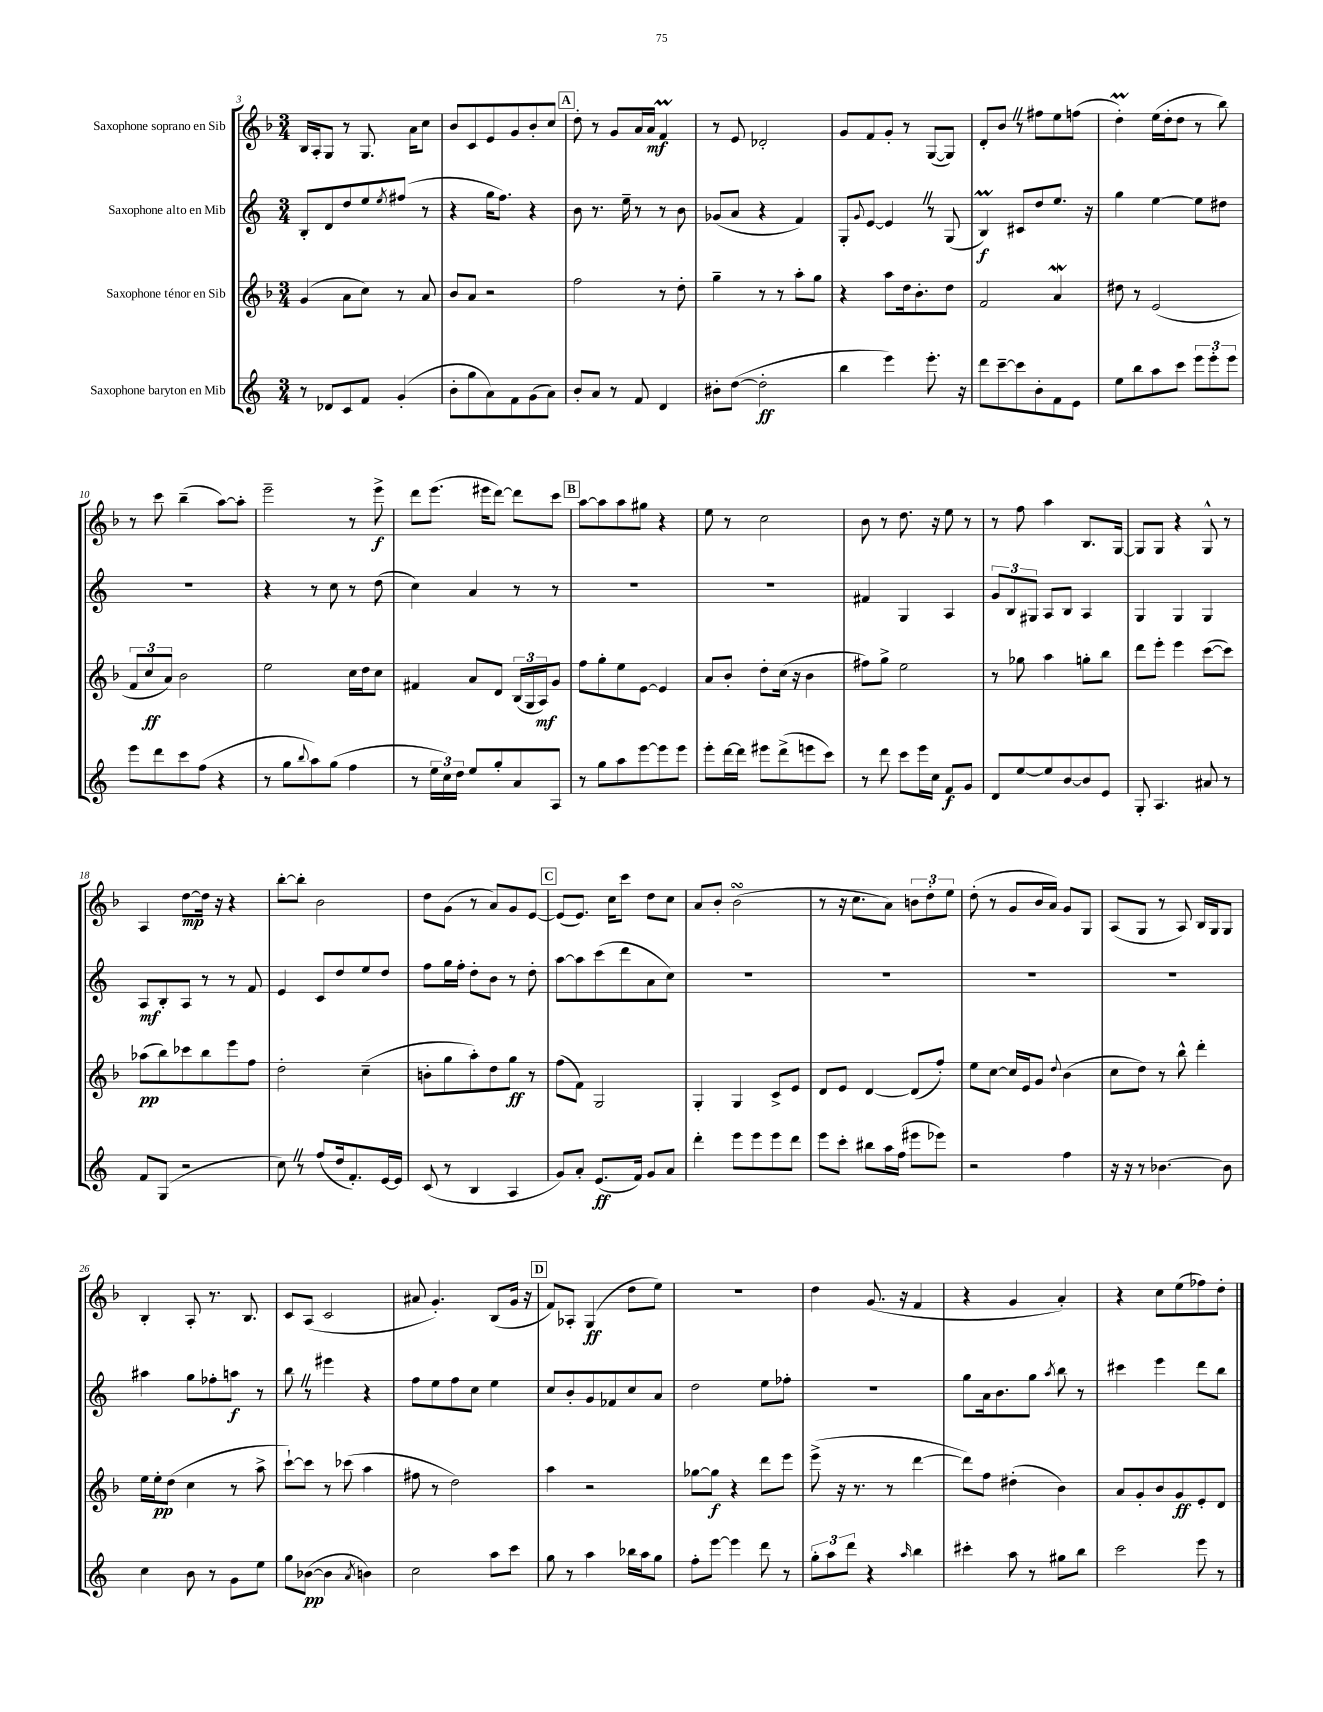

**kern	**kern	**kern	**kern
*staff4	*staff3	*staff2	*staff1
*clefG2	*clefG2	*clefG2	*clefG2
*k[]	*k[b-]	*k[]	*k[b-]
*M3/4	*M3/4	*M3/4	*M3/4
8r	(4g	8B'	16B-
.	.	.	16A'
8d-	.	8d	8G
8c	8a	8dd	8r
8f	8cc)	8ee	8.G
.	.	8qee	.
(4g'	8r	(8ff#	.
.	.	.	16a
.	8a	8r	8cc
=	=	=	=
8b'	8b-	4r	8b-
8gg	8a	.	8c
8a)	2r	16gg	8e
.	.	8.ff)	.
8f	.	.	8g
(8g	.	4r	8b-'
8a)	.	.	8cc
=	=	=	=
8b'	2ff	8b	8dd'
8a	.	8.r	8r
8r	.	.	8g
.	.	16ee~	.
8f	.	8r	16a
.	.	.	16a
4d	8r	8r	4f
.	8dd'	8b	.
=	=	=	=
8b#'	4gg~	(8g-	8r
([8dd	.	8a	8e
2dd']	8r	4r	2d-'
.	8r	.	.
.	8aa'	4f)	.
.	8gg	.	.
=	=	=	=
4bb	4r	8G'	8g
.	.	8qqg	.
.	.	[8e	8f
4eee)	8aa	4e]	8g'
.	16dd	.	8r
.	8.b-'	.	.
8.eee'	.	8r	([8G
.	8dd	(8G	8G])
16r	.	.	.
=	=	=	=
8ddd	2f	4B)	8d'
[8ccc~	.	.	8b-
8ccc]	.	8c#	8r
8b'	.	8dd	8ff#
8f	4a	8.ee	8ee
8e	.	.	(8ff
.	.	16r	.
=	=	=	=
8ee	8dd#	4gg	4dd')
8bb	8r	.	.
8aa	(2e	[4ee	(16ee
.	.	.	16dd'
8ccc	.	.	8dd
12eee	.	8ee]	8r
12eee'	.	.	.
.	.	8dd#	8bb-)
12eee	.	.	.
=	=	=	=
8eee	12f	2.r	8r
.	12cc	.	.
8ddd	.	.	8ccc
.	12a)	.	.
8ccc	2b-	.	(4bb-~
(8ff	.	.	.
4r	.	.	[8aa)
.	.	.	8aa']
=	=	=	=
8r	2ee	4r	2eee~
8gg	.	.	.
8qqbb	.	.	.
8aa)	.	8r	.
(8gg	.	8cc	.
4ff	16cc	8r	8r
.	16dd	.	.
.	8cc	(8dd	8eee^
=	=	=	=
8r	4f#	4cc)	8ddd
24ee	.	.	(8.eee
24cc)	.	.	.
24dd	.	.	.
8ee	8a	4a	.
.	.	.	16eee#
8gg'	8d	.	[8ddd)
8a	(24B-	8r	8ddd]
.	24G	.	.
.	24A)	.	.
8A	8g	8r	8ccc
=	=	=	=
8r	8ff	2.r	[8aa
8gg	8gg'	.	8aa]
8aa	8ee	.	8aa
[8eee	[8e	.	8gg#
8eee]	4e]	.	4r
8eee	.	.	.
=	=	=	=
8eee'	8a	2.r	8ee
[16ddd	8b-'	.	8r
16ddd]	.	.	.
8eee#	8dd'	.	2cc
(8ddd^	(16cc	.	.
.	16r	.	.
8eee	4b-	.	.
8ccc)	.	.	.
=	=	=	=
8r	8ff#)	4f#	8b-
8ddd	8gg^	.	8r
8ccc	2ee	4G	8.dd
16eee	.	.	.
16cc	.	.	16r
8f	.	4A	8ee
8g	.	.	8r
=	=	=	=
8d	8r	12g	8r
.	.	12B	.
[8ee	8gg-	.	8ff
.	.	12G#	.
8ee]	4aa	8A	4aa
[8b	.	8B	.
8b]	8gg'	4A	8.B-
8e	8bb-	.	.
.	.	.	[16G
=	=	=	=
8G'	8ddd	4G	8G]
4.A	8eee'	.	8G
.	4eee	4G	4r
8a#	([8ccc	4G	8G^^
8r	8ccc])	.	8r
=	=	=	=
8f	(8aa-	8A	4A
(8G	8bb-)	8B'	.
2r	8ccc-	8A	[8dd
.	8bb-	8r	16dd]
.	.	.	16r
.	8eee	8r	4r
.	8ff	8f	.
=	=	=	=
8cc)	2dd'	4e	[8bb-'
8r	.	.	8bb-']
(8ff	.	8c	2b-
16dd	.	8dd	.
8.f')	.	.	.
.	(4cc~	8ee	.
[16e	.	8dd	.
16e]	.	.	.
=	=	=	=
(8c	8b'	8ff	8dd
8r	8gg	16gg	(8g
.	.	16ff'	.
4B	8aa')	8dd'	8r
.	8dd	8b	8a)
4A	8gg	8r	8g
.	8r	8dd'	[8e
=	=	=	=
8g)	(8ff	[8aa	(8e]
8a'	8f)	8aa]	8.e)
(8.e	2G	(8ccc	.
.	.	.	16cc
.	.	8ddd	8ccc
16f)	.	.	.
8g	.	8a	8dd
8a	.	8cc)	8cc
=	=	=	=
4ddd'	4G'	2.r	8a
.	.	.	8b-'
8eee	4G	.	(2b-
8eee	.	.	.
8eee	8c^	.	.
8ddd	8e	.	.
=	=	=	=
8eee	8d	2.r	8r
8ccc'	8e	.	16r
.	.	.	8.cc
8bb#	[4d	.	.
16aa	.	.	8a)
(16ff	.	.	.
8eee#	(8d]	.	12b
.	.	.	12dd'
8eee-)	8ff')	.	.
.	.	.	12ee
=	=	=	=
2r	8ee	2.r	(8dd'
.	[8cc	.	8r
.	16cc]	.	8g
.	16e	.	.
.	8g	.	16b-
.	.	.	16a)
.	8qqdd	.	.
4ff	(4b-	.	8g
.	.	.	8G
=	=	=	=
16r	8cc	2.r	(8A
16r	.	.	.
8r	8dd)	.	8G
[4.b-	8r	.	8r
.	8bb-^^	.	8A)
.	4ddd'	.	16B-
.	.	.	16G
8b-]	.	.	8G
=	=	=	=
4cc	16ee	4aa#	4B-'
.	16ee'	.	.
.	(8dd	.	.
8b	4cc	8gg	8A'
8r	.	8ff-'	8.r
8g	8r	8aa	.
.	.	.	8.B-
8ee	8aa^	8r	.
=	=	=	=
8gg	[8ccc`)	8bb	8c
([8b-	8ccc]	8r	(8A
4b-]	8r	4eee#	2c
.	(8ccc-	.	.
8qa	.	.	.
4b)	4aa	4r	.
=	=	=	=
2cc	8ff#	8ff	8a#
.	8r	8ee	4.g')
.	2dd)	8ff	.
.	.	8cc	.
8aa	.	4ee	(8B-
8ccc	.	.	16g
.	.	.	16r
=	=	=	=
8gg	4aa	8cc	8f)
8r	.	8b'	8A-'
4aa	2r	8g	(4G
.	.	8f-	.
16bb-	.	8cc	8dd
16aa	.	.	.
8gg	.	8a	8ee)
=	=	=	=
8ff'	[8gg-	2dd	2.r
[8eee	8gg-]	.	.
4eee]	4r	.	.
8ddd	8ddd	8ee	.
8r	8eee	8ff-'	.
=	=	=	=
12gg'	(8eee^	2.r	4dd
12aa	.	.	.
.	16r	.	.
12ddd	.	.	.
.	8.r	.	.
4r	.	.	(8.g
.	8r	.	.
.	.	.	16r
16qqaa	.	.	.
4bb	[4ddd	.	4f
=	=	=	=
4ccc#'	8ddd])	8gg	4r
.	8ff	16a	.
.	.	8.b	.
8aa	(4dd#'	.	4g
8r	.	8gg	.
.	.	8qaa	.
8gg#	4b-)	8bb	4a')
8bb	.	8r	.
=	=	=	=
2ccc	8a	4ccc#	4r
.	8g'	.	.
.	8b-	4eee	8cc
.	8g	.	(8ee
8eee	8e'	8ddd	8ff-)
8r	8d	8bb	8dd'
==	==	==	==
*-	*-	*-	*-
